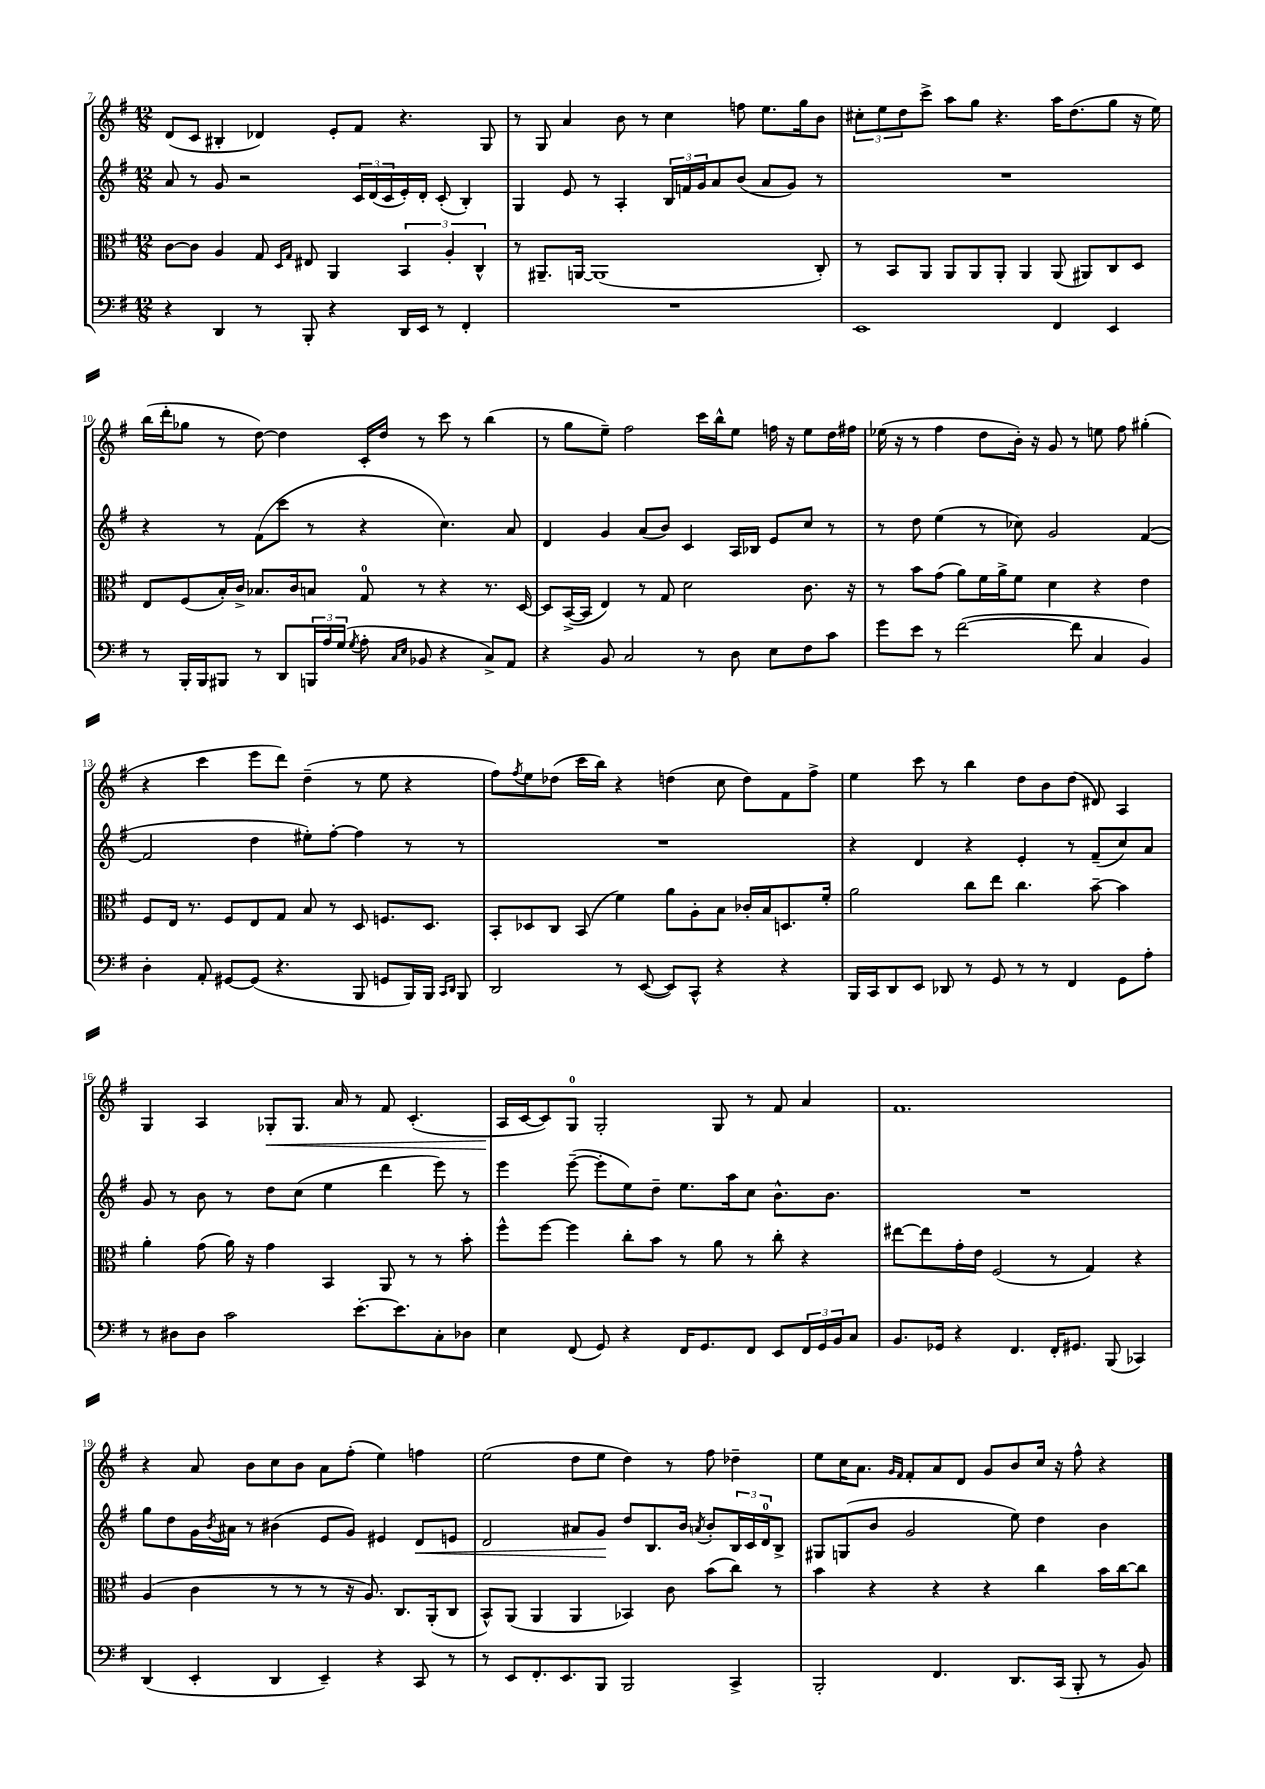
<<
\new StaffGroup <<
\new Staff = "s0" {
    \clef treble \key g \major \numericTimeSignature \time 12/8
    d'8( c'8 bis4-. des'4) e'8-. fis'8 r4. g8 |
    r8 g8 a'4 b'8 r8 c''4 f''8 e''8. g''16 b'8 |
    \tuplet 3/2 { cis''8-. e''8 d''8 } c'''8-> a''8 g''8 r4. a''16 d''8.( g''8 r16 e''16) |
    b''16( d'''16-. ges''8 r8 d''8~) d''4 c'16-. d''16 r8 c'''8 r8 b''4( |
    r8 g''8 e''8--) fis''2 c'''16 b''16-^ e''8 f''16 r16 e''8 d''16 fis''16 |
    ees''16( r16 r8 fis''4 d''8 b'16-.) r16 g'8 r8 e''8 fis''8 gis''4-.( |
    r4 c'''4 e'''8 d'''8) d''4--( r8 e''8 r4 |
    fis''8) \acciaccatura { fis''8 } e''8 des''8( c'''16 b''16) r4 d''4( c''8 d''8) fis'8 fis''8-> |
    e''4 c'''8 r8 b''4 d''8 b'8 d''8( dis'8) a4 |
    g4 a4 ges8-.\< ges8. a'16 r8 fis'8 c'4.-.( |
    a16\! c'16~ c'8) g8-0 g2-. g8 r8 fis'8 a'4 |
    fis'1. |
    r4 a'8 b'8 c''8 b'8 a'8 fis''8-.( e''4) f''4 |
    e''2( d''8 e''8 d''4) r8 fis''8 des''4-- |
    e''8 c''16 a'8. \grace { g'16 fis'16 } fis'8-. a'8 d'8 g'8 b'8 c''16 r16 fis''8-^ r4 \bar "|." |
}
\new Staff = "s1" {
    \clef treble \key g \major \numericTimeSignature \time 12/8
    a'8 r8 g'8 r2 \tuplet 3/2 { c'16 d'16( c'16 } e'16-.) d'16-. c'8-.( b4-.) |
    g4 e'8 r8 a4-. \tuplet 3/2 { b16 f'16 g'16 } a'8 b'8( a'8 g'8) r8 |
    R1. |
    r4 r8 fis'8( c'''8 r8 r4 c''4.) a'8 |
    d'4 g'4 a'8( b'8) c'4 a16 bes16 e'8 c''8 r8 |
    r8 d''8 e''4( r8 ces''8) g'2 fis'4~( |
    fis'2 d''4 eis''8-.) fis''8~-. fis''4 r8 r8 |
    R1. |
    r4 d'4 r4 e'4-. r8 fis'8--( c''8) a'8 |
    g'8 r8 b'8 r8 d''8 c''8( e''4 d'''4 e'''8) r8 |
    e'''4 e'''8~--( e'''8-. e''8) d''8-- e''8. a''16 c''8 b'8.-^ b'8. |
    R1. |
    g''8 d''8 g'16 \acciaccatura { b'8 } ais'16 r8 bis'4( e'8 g'8) eis'4 d'8\< e'8 |
    d'2 ais'8 g'8\! d''8 b8. b'16 \acciaccatura { a'8 } b'8-. \tuplet 3/2 { b16 c'16 d'16-0 } b8-> |
    gis8 g8( b'8 g'2 e''8) d''4 b'4 \bar "|." |
}
\new Staff = "s2" {
    \clef alto \key g \major \numericTimeSignature \time 12/8
    c'8~ c'8 a4 g8 \grace { d16 g16 } eis8 a,4 \tuplet 3/2 { b,4 a4-. c4-^ } |
    r8 ais,8.-- a,16~ a,1( c8-.) |
    r8 b,8 a,8 a,8 a,8 a,8-. a,4 a,8( ais,8) c8 d8 |
    e8 fis8( b16-.) c'16-> bes8. c'16 b8 g8-0 r8 r4 r8. d16~ |
    d8 b,16~->( b,16 e4) r8 g8 d'2 c'8. r16 |
    r8 b'8 g'8( a'8) fis'16 a'16-> fis'8 d'4 r4 e'4 |
    fis8 e16 r8. fis8 e8 g8 b8 r8 d8 f8. d8. |
    b,8-. des8 c8 b,8( fis'4) a'8 a8-. b8 ces'16-. b16 d8. fis'16-. |
    a'2 c''8 e''8 c''4. b'8~-- b'4 |
    a'4-. g'8( a'16) r16 g'4 b,4 a,8 r8 r8 b'8-. |
    fis''8-^ fis''8~ fis''4 c''8-. b'8 r8 a'8 r8 c''8-. r4 |
    eis''8~ eis''8 g'16-. e'16 fis2( r8 g4) r4 |
    a4( c'4 r8 r8 r8 r16 a8.) c8. a,16-.( c8 |
    b,8-^) a,8( a,4 a,4 bes,4) c'8 b'8( c''8) r8 |
    b'4 r4 r4 r4 c''4 b'16 c''16~ c''8 \bar "|." |
}
\new Staff = "s3" {
    \clef bass \key g \major \numericTimeSignature \time 12/8
    r4 d,4 r8 b,,8-. r4 d,16 e,16 r8 fis,4-. |
    R1. |
    e,1 fis,4 e,4 |
    r8 b,,16-. b,,16 bis,,8 r8 d,8 \tuplet 3/2 { b,,16 a16 g16( } \acciaccatura { g8 } a8-. \grace { c16 e16 } bes,8 r4 c8->) a,8 |
    r4 b,8 c2 r8 d8 e8 fis8 c'8 |
    g'8 e'8 r8 fis'2~( fis'8 c4 b,4) |
    d4-. a,8-. gis,8~ gis,8( r4. b,,8 g,8 b,,16) b,,16 \grace { c,16 d,16 } b,,8 |
    d,2 r8 e,8~( e,8) c,8-^ r4 r4 |
    b,,16 c,16 d,8 e,8 des,8 r8 g,8 r8 r8 fis,4 g,8 a8-. |
    r8 dis8 dis8 c'2 e'8.~-. e'8. c8-. des8 |
    e4 fis,8( g,8) r4 fis,16 g,8. fis,8 e,8 \tuplet 3/2 { fis,16 g,16 b,16 } c8 |
    b,8. ges,16 r4 fis,4. fis,16-. gis,8. b,,8( ces,4) |
    d,4( e,4-. d,4 e,4--) r4 c,8 r8 |
    r8 e,8 fis,8.-. e,8. b,,8 b,,2 c,4-> |
    b,,2-. fis,4. d,8. c,16( b,,8-. r8 b,8) \bar "|." |
}
>>
>>
\layout { \context { \Score currentBarNumber = #7 } }
